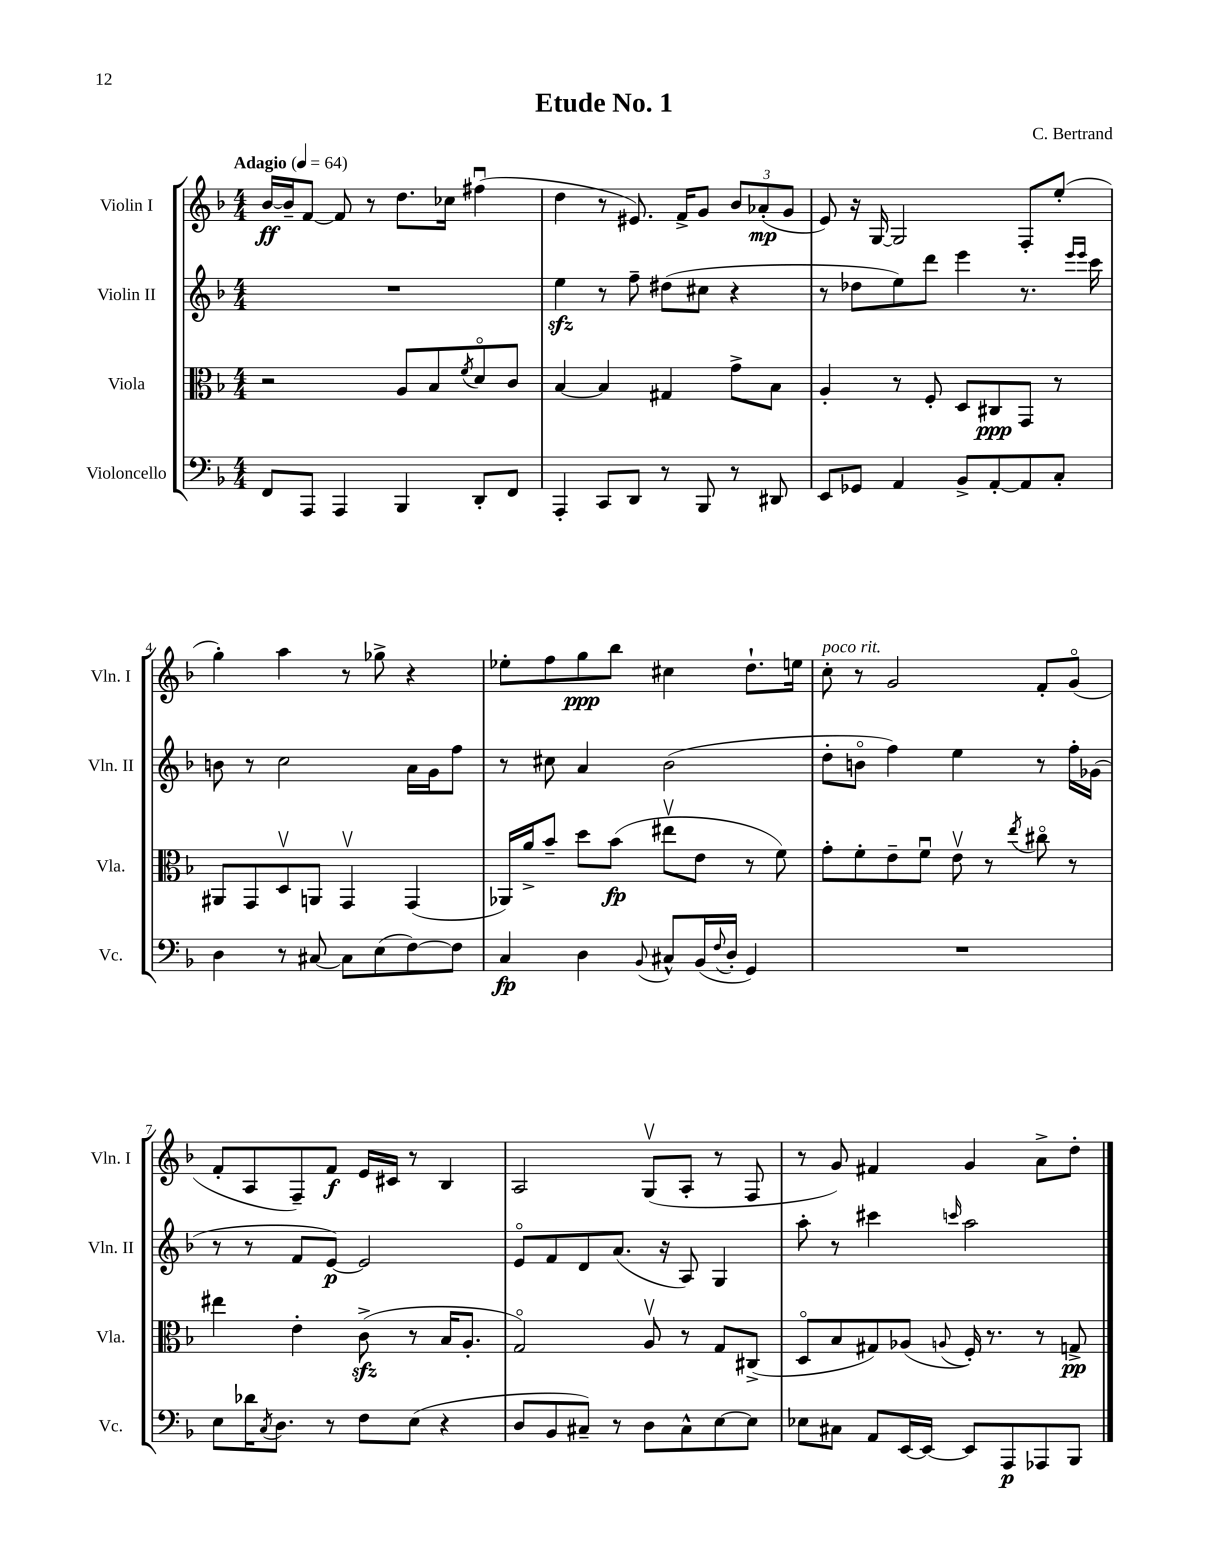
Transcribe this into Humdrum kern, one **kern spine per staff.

**kern	**dynam	**kern	**dynam	**kern	**dynam	**kern	**dynam
*part4	*part4	*part3	*part3	*part2	*part2	*part1	*part1
*staff4	*staff4	*staff3	*staff3	*staff2	*staff2	*staff1	*staff1
*I"Violoncello	*	*I"Viola	*	*I"Violin II	*	*I"Violin I	*
*I'Vc.	*	*I'Vla.	*	*I'Vln. II	*	*I'Vln. I	*
*clefF4	*	*clefC3	*	*clefG2	*	*clefG2	*
*k[b-]	*	*k[b-]	*	*k[b-]	*	*k[b-]	*
*M4/4	*	*M4/4	*	*M4/4	*	*M4/4	*
*MM64	*	*MM64	*	*MM64	*	*MM64	*
=1	=1	=1	=1	=1	=1	=1	=1
!	!	!	!	!	!	!LO:TX:a:B:t=Adagio	!
8FF/L	.	2r	.	1r	.	[16b-/LL	ff
.	.	.	.	.	.	16b-~/J]	.
8AAA/J	.	.	.	.	.	[8f/J	.
4AAA/	.	.	.	.	.	8f/]	.
.	.	.	.	.	.	8r	.
4BBB-/	.	8A/L	.	.	.	8.dd\L	.
.	.	8B-/	.	.	.	.	.
.	.	.	.	.	.	16cc-X\Jk	.
.	.	8qf/	.	.	.	.	.
8DD'/L	.	8d/	.	.	.	(4ff#Xu\	.
8FF/J	.	8c/J	.	.	.	.	.
=2	=2	=2	=2	=2	=2	=2	=2
4AAA'/	.	[4B-/	.	4eezz\	.	4dd\	.
8CC/L	.	4B-/]	.	8r	.	8r	.
8DD/J	.	.	.	8ff~\	.	8.e#X/)	.
8r	.	4G#X/	.	(8dd#X\L	.	.	.
.	.	.	.	.	.	16f^/KL	.
8BBB-/	.	.	.	8cc#X\J	.	8g/J	.
8r	.	8g^\L	.	4r	.	12b-/L	.
.	.	.	.	.	.	(12a-X'/	mp
8DD#X/	.	8B-\J	.	.	.	.	.
.	.	.	.	.	.	12g/J	.
=3	=3	=3	=3	=3	=3	=3	=3
8EE/L	.	4A'/	.	8r	.	8e/)	.
8GG-X/J	.	.	.	8dd-X\L	.	16r	.
.	.	.	.	.	.	[16G/	.
4AA/	.	8r	.	8ee\)	.	2G/]	.
.	.	8F'/	.	8ddd\J	.	.	.
8BB-^/L	.	8D/L	.	4eee\	.	.	.
[8AA'/	.	8C#X/	ppp	.	.	.	.
8AA/]	.	8GG/J	.	8.r	.	8F'/L	.
8C'/J	.	8r	.	.	.	(8ee'/J	.
.	.	.	.	16qqeee/LL	.	.	.
.	.	.	.	16qqeee/JJ	.	.	.
.	.	.	.	16ccc\	.	.	.
!!LO:LB:g=z
=4	=4	=4	=4	=4	=4	=4	=4
4D\	.	8AA#X/L	.	8bn\	.	4gg'\)	.
.	.	8GG/	.	8r	.	.	.
8r	.	8Dv/	.	2cc\	.	4aa\	.
[8C#X/	.	8AAn/J	.	.	.	.	.
8C#\L]	.	4GGv/	.	.	.	8r	.
(8E\	.	.	.	.	.	8gg-X^\	.
[8F\)	.	(4GG/	.	16a\LL	.	4r	.
.	.	.	.	16g\J	.	.	.
8F\J]	.	.	.	8ff\J	.	.	.
=5	=5	=5	=5	=5	=5	=5	=5
4C/	fp	16AA-X/LL)	.	8r	.	8ee-X'\L	.
.	.	16a^/J	.	.	.	.	.
.	.	8b-~/J	.	8cc#X\	.	8ff\	.
4D\	.	8dd\L	.	4a/	.	8gg\	ppp
.	.	(8b-\J	fp	.	.	8bb-\J	.
8qqBB-/	.	.	.	.	.	.	.
8C#X^^/L	.	8ee#Xv\L	.	(2b-\	.	4cc#X\	.
(16BB-/L	.	8e\J	.	.	.	.	.
8qqF/	.	.	.	.	.	.	.
16D'/JJ	.	.	.	.	.	.	.
4GG/)	.	8r	.	.	.	8.dd`\L	.
.	.	8f\)	.	.	.	.	.
.	.	.	.	.	.	16een\Jk	.
=6	=6	=6	=6	=6	=6	=6	=6
!	!	!	!	!	!	!LO:TX:a:i:t=poco rit.	!
1r	.	8g'\L	.	8dd'\L	.	8cc'\	.
.	.	8f'\	.	8bn\J	.	8r	.
.	.	8e~\	.	4ff\)	.	2g/	.
.	.	8fu\J	.	.	.	.	.
.	.	8ev\	.	4ee\	.	.	.
.	.	8r	.	.	.	.	.
.	.	8qee/	.	.	.	.	.
.	.	8cc#X\	.	8r	.	8f'/L	.
.	.	8r	.	16ff'\LL	.	(8g/J	.
.	.	.	.	(16g-X\JJ	.	.	.
!!LO:LB:g=z
=7	=7	=7	=7	=7	=7	=7	=7
8E\L	.	4ee#X\	.	8r	.	8f'/L	.
16d-X\K	.	.	.	8r	.	8A/	.
8qC/	.	.	.	.	.	.	.
8.D\J	.	.	.	.	.	.	.
.	.	4e'\	.	8f/L	.	8F~/)	.
8r	.	.	.	[8e/J)	p	8f/J	f
8F\L	.	(8czz^\	.	2e/]	.	16e/LL	.
.	.	.	.	.	.	16c#X/JJ	.
(8E\J	.	8r	.	.	.	8r	.
4r	.	16B-/KL	.	.	.	4B-/	.
.	.	8.A'/J	.	.	.	.	.
=8	=8	=8	=8	=8	=8	=8	=8
8D/L	.	2G/)	.	8e/L	.	2A/	.
8BB-/	.	.	.	8f/	.	.	.
8C#X~/J)	.	.	.	8d/	.	.	.
8r	.	.	.	(8.a/J	.	.	.
8D\L	.	8Av/	.	.	.	(8Gv/L	.
.	.	.	.	16r	.	.	.
8C#^^\	.	8r	.	8A/)	.	8A'/J	.
[8E\	.	8G/L	.	4G/	.	8r	.
8E\J]	.	(8C#X^/J	.	.	.	8F/	.
=9	=9	=9	=9	=9	=9	=9	=9
8E-X\L	.	8D/L	.	8aa'\	.	8r	.
8C#X\J	.	8B-/	.	8r	.	8g/)	.
8AA/L	.	8G#X/)	.	4ccc#X\	.	4f#X/	.
[16EE/L	.	(8A-X/J	.	.	.	.	.
16EE/JJ_	.	.	.	.	.	.	.
.	.	8qqAn/	.	16qqcccn/	.	.	.
8EE/L]	.	16F'/)	.	2aa\	.	4g/	.
.	.	8.r	.	.	.	.	.
8AAA/	p	.	.	.	.	.	.
8AAA-X/	.	8r	.	.	.	8a^\L	.
8BBB-/J	.	8Gn^/	pp	.	.	8dd'\J	.
==	==	==	==	==	==	==	==
*-	*-	*-	*-	*-	*-	*-	*-
